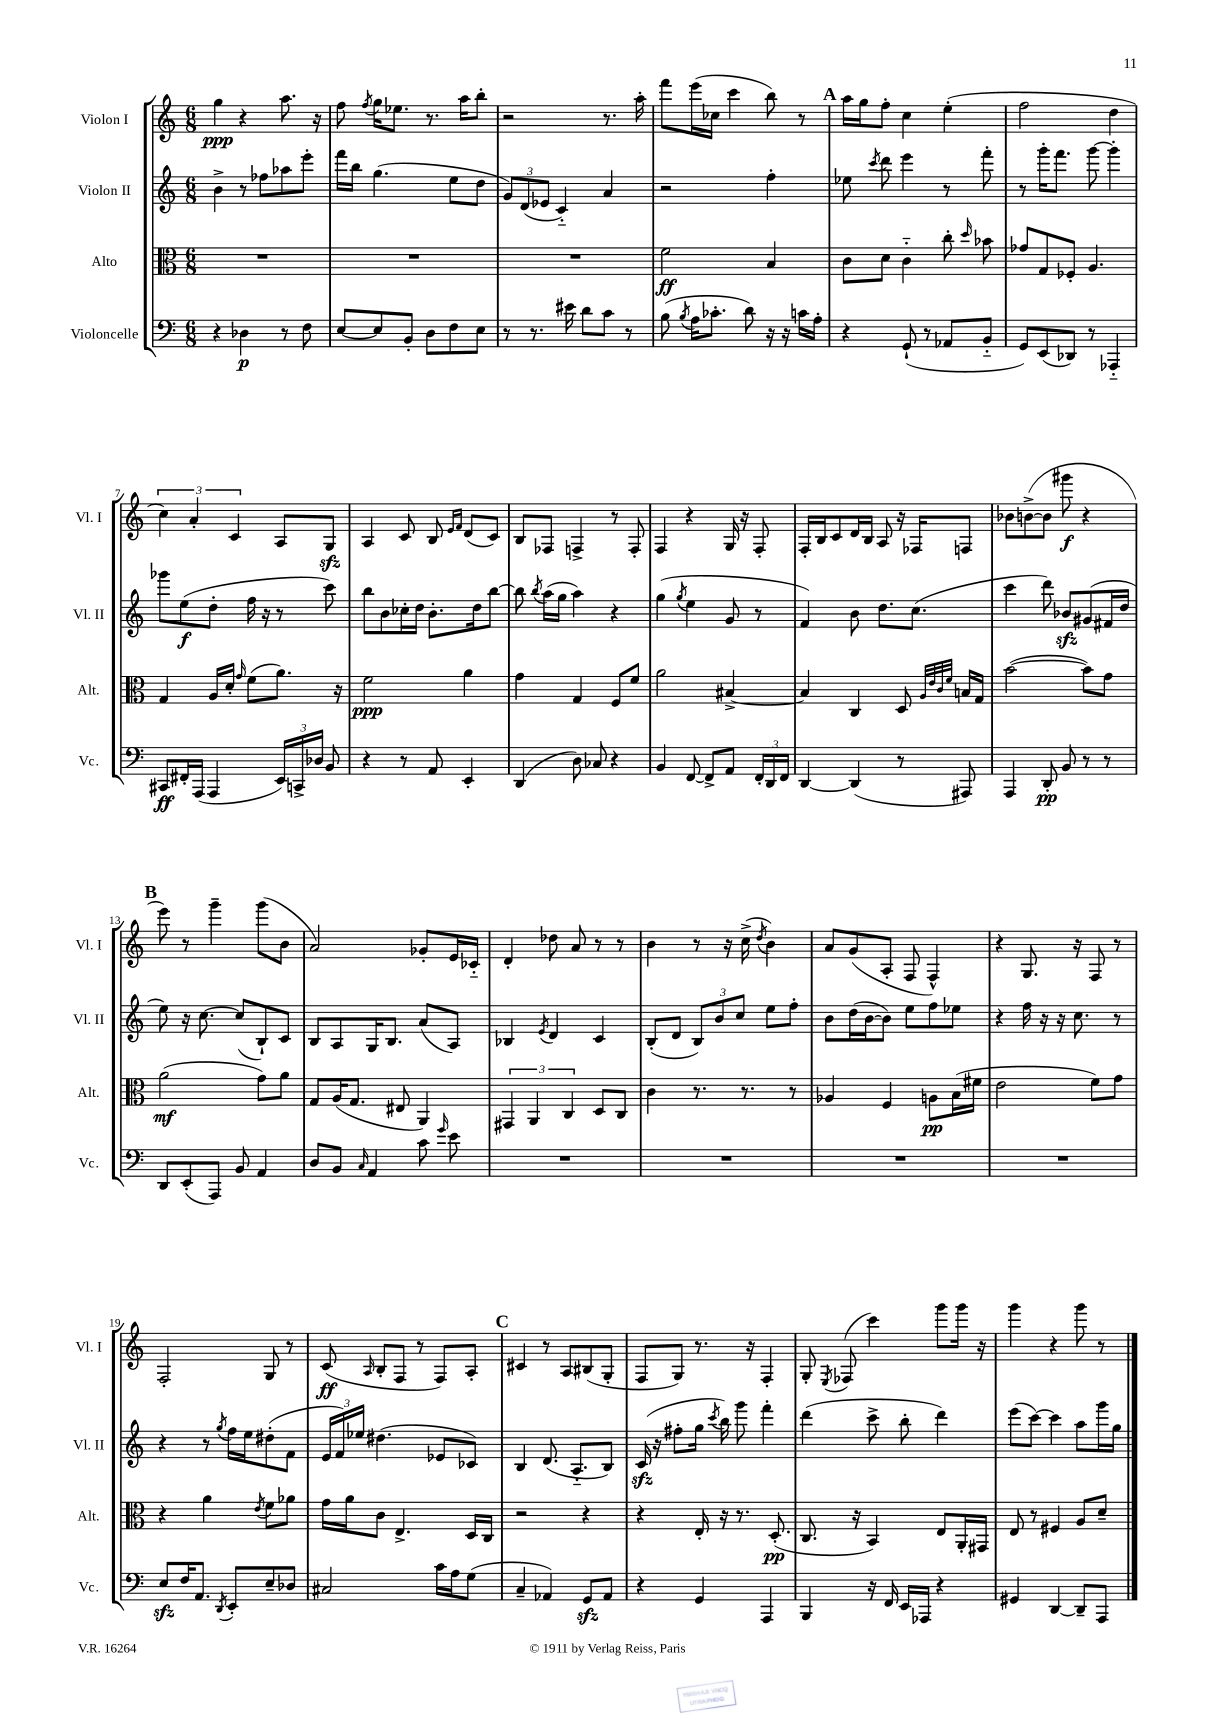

**kern	**kern	**kern	**kern
*staff4	*staff3	*staff2	*staff1
*clefF4	*clefC3	*clefG2	*clefG2
*k[]	*k[]	*k[]	*k[]
*M6/8	*M6/8	*M6/8	*M6/8
4r	2.r	4b^	4gg
4D-	.	8r	4r
.	.	8ff-	.
8r	.	8aa-	8.aa
8F	.	8eee'	.
.	.	.	16r
=	=	=	=
[8E	2.r	16fff	8ff
.	.	16bb	.
.	.	.	8qff
8E]	.	(4.gg	16gg
.	.	.	8.ee-
8BB'	.	.	.
8D	.	.	8.r
8F	.	8ee	.
.	.	.	16aa
8E	.	8dd	8bb'
=	=	=	=
8r	2.r	12g)	2r
.	.	(12d	.
8.r	.	.	.
.	.	12e-	.
.	.	4c'~)	.
16e#	.	.	.
8d	.	.	.
8c	.	4a	8.r
8r	.	.	.
.	.	.	16aa'
=	=	=	=
(8B	2f	2r	8fff
8qB	.	.	.
16A	.	.	(16eee
8.c-'	.	.	16cc-
.	.	.	4ccc
8d)	.	.	.
16r	4B	4ff'	8bb)
16r	.	.	.
16c	.	.	8r
16A'	.	.	.
=	=	=	=
4r	8c	8ee-	16aa
.	.	.	16gg
.	.	8qccc	.
.	8d	8ddd	8ff'
(8GG`	4c'~	4eee	4cc
8r	.	.	.
8AA-	8cc'	8r	(4ee'
.	16qqdd	.	.
8BB'~	8b-	8fff'	.
=	=	=	=
8GG)	8g-	8r	2ff
(8EE	8G	16ggg'	.
.	.	8.fff	.
8DD-)	8F-'	.	.
8r	4.A	[8ggg	.
4AAA-'~	.	4ggg']	4dd
=	=	=	=
8CC#	4G	8ggg-	6cc)
16FF#'	.	(8ee	.
.	.	.	6a'
(16AAA	.	.	.
4AAA	16A	8dd'	.
.	16d'	.	.
.	.	.	6c
.	16qqg	.	.
.	(8f	16ff	.
.	.	16r	.
24EE)	8.a)	8r	8A
24CC^	.	.	.
24D-	.	.	.
8BB	.	8ccc)	8G
.	16r	.	.
=	=	=	=
4r	2f	8bb	4A
.	.	8b	.
8r	.	16cc-'	8c
.	.	16dd	.
8AA	.	8.b'	8B
.	.	.	16qqe
.	.	.	16qqf
4EE'	4a	.	(8d
.	.	16dd	.
.	.	[8bb	8c)
=	=	=	=
(4DD	4g	8bb]	8B
.	.	8qbb	.
.	.	(16aa	8F-
.	.	16gg	.
8D)	4G	4aa)	4F^
8C-	.	.	.
4r	8F	4r	8r
.	8f	.	8F'
=	=	=	=
4BB	2a	(4gg	4F
.	.	8qgg	.
[8FF	.	4ee	4r
8FF^]	.	.	.
8AA	[4B#^	8g	16G
.	.	.	16r
24FF'	.	8r	8F'
24DD	.	.	.
24FF	.	.	.
=	=	=	=
[4DD	4B#]	4f)	16F'
.	.	.	16B
.	.	.	8c
(4DD]	4C	8b	16d
.	.	.	16B
.	.	8.dd	8A
8r	8D	.	16r
.	.	(8.cc	16F-
.	32qqA	.	.
.	32qqe	.	.
.	32qqc	.	.
.	32qqf	.	.
8AAA#)	16B	.	8F
.	16G	.	.
=	=	=	=
4AAA	([2b	4ccc	8b-
.	.	.	([8b^
8DD'	.	8ddd)	8b]
8BB	.	8b-	8ggg#
8r	8b])	(8g#	4r
8r	8g	16f#	.
.	.	16dd	.
=	=	=	=
8DD	(2a	8ee)	8eee)
(8EE'	.	16r	8r
.	.	[8.cc	.
8AAA)	.	.	4ggg~
8BB	.	(8cc]	.
4AA	8g)	8B`)	(8ggg
.	8a	8c	8b
=	=	=	=
8D	8G	8B	2a)
8BB	(16A	8A	.
.	8.G	.	.
16qqC	.	.	.
4AA	.	16G	.
.	.	8.B	.
.	8E#	.	.
8c	4AA)	(8a	8g-'
16qqg	.	.	.
8e	.	8A)	16e
.	.	.	16c-'~
=	=	=	=
2.r	6GG#	4B-	4d'
.	6AA	.	.
.	.	8qe	.
.	.	4d	8dd-
.	6C	.	.
.	.	.	8a
.	8D	4c	8r
.	8C	.	8r
=	=	=	=
2.r	4c	(8B'	4b
.	.	8d	.
.	8.r	12B)	8r
.	.	12b	.
.	.	.	16r
.	.	12cc	.
.	8.r	.	(16cc^
.	.	.	8qdd
.	.	8ee	4b)
.	8r	8ff'	.
=	=	=	=
2.r	4A-	8b	8a
.	.	(16dd	(8g
.	.	[16b	.
.	4F	8b])	8A'
.	.	8ee	8F
.	8A	8ff	4F^^)
.	(16B	8ee-	.
.	16f#	.	.
=	=	=	=
2.r	2e	4r	4r
.	.	16ff	8.G
.	.	16r	.
.	.	16r	.
.	.	8.cc	16r
.	8f)	.	8F
.	8g	8r	8r
=	=	=	=
8E	4r	4r	2F'
16F	.	.	.
8.AA	.	.	.
.	4a	8r	.
8qDD	.	8qgg	.
8EE'	.	16ff	.
.	.	16ee	.
.	8qe	.	.
8E~	8f	(8dd#'	8G
8D-	8a-	8f	8r
=	=	=	=
2C#	16g	24e	(8c
.	.	24f)	.
.	16a	.	.
.	.	24ee-	.
.	.	.	16qqA
.	8c	(4.dd#	8B'
.	4.E^	.	8F
.	.	.	8r
16c	.	8e-	8F)
16A	.	.	.
(8G	16D	8c-)	8A'
.	16C	.	.
=	=	=	=
4C~	2r	4B	4c#
4AA-)	.	(8.d	8r
.	.	.	8A
.	.	8.A'~	.
8GG	4r	.	(8B#
8AA-	.	8B)	8G'
=	=	=	=
4r	4r	(16c	8F
.	.	16r	.
.	.	8ff#'	8G)
4GG	16E'	16gg	8.r
.	.	8qccc	.
.	16r	16bb)	.
.	8.r	8ggg	.
.	.	.	16r
4AAA	.	4fff'	4F'
.	(8.D'	.	.
=	=	=	=
4BBB	8.C	(4ddd	8G'
.	.	.	8qE
.	.	.	(8F-
.	16r	.	.
16r	4BB)	8ccc^	4ccc)
16FF	.	.	.
16EE	.	8bb'	.
16AAA-	.	.	.
4r	8E	4ddd)	8ggg
.	16AA'	.	16ggg
.	16GG#	.	16r
=	=	=	=
4GG#	8E	(8eee	4ggg
.	8r	[8ccc)	.
[4DD	4F#	4ccc]	4r
8DD~]	8A	8aa	8ggg
8AAA	8d~	16ggg	8r
.	.	16gg	.
==	==	==	==
*-	*-	*-	*-
